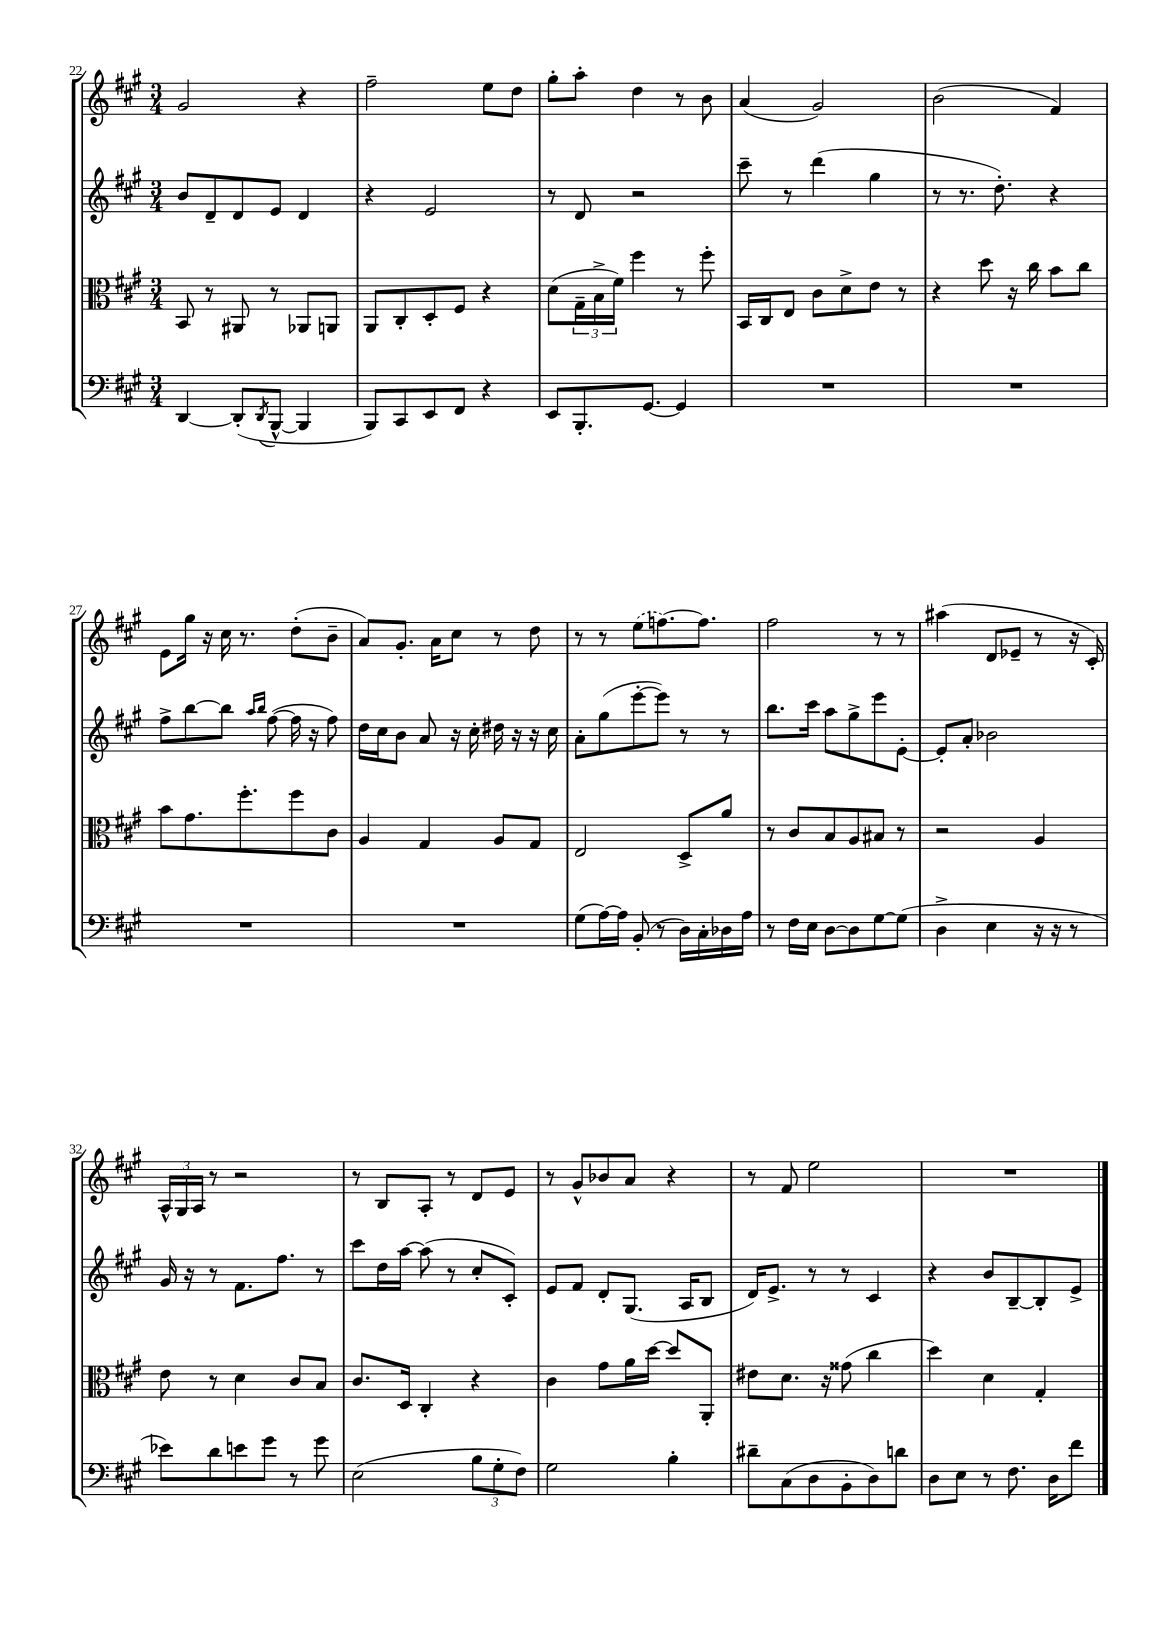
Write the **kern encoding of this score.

**kern	**kern	**kern	**kern
*part4	*part3	*part2	*part1
*staff4	*staff3	*staff2	*staff1
*clefF4	*clefC3	*clefG2	*clefG2
*k[f#c#g#]	*k[f#c#g#]	*k[f#c#g#]	*k[f#c#g#]
*M3/4	*M3/4	*M3/4	*M3/4
=22	=22	=22	=22
[4DD/	8BB/	8b/L	2g#/
.	8r	8d~/	.
(8DD'/L]	8AA#X/	8d/	.
8qDD/	.	.	.
[8BBB^^/J	8r	8e/J	.
4BBB/]	8AA-X/L	4d/	4r
.	8AAn/J	.	.
=23	=23	=23	=23
8BBB/L)	8AA/L	4r	2ff#~\
8CC#/	8C#'/	.	.
8EE/	8D'/	2e/	.
8FF#/J	8F#/J	.	.
4r	4r	.	8ee\L
.	.	.	8dd\J
=24	=24	=24	=24
8EE/L	(8d\L	8r	8gg#'\L
8.BBB'/	24G#~\L	8d/	8aa'\J
.	24B^\	.	.
.	24f#\JJ)	.	.
.	4ff#\	2r	4dd\
[8.GG#/J	.	.	.
4GG#/]	8r	.	8r
.	8ff#'\	.	8b\
=25	=25	=25	=25
2.r	16BB/LL	8ccc#~\	(4a/
.	16C#/J	.	.
.	8E/J	8r	.
.	8c#\L	(4ddd\	2g#/)
.	8d^\	.	.
.	8e\J	4gg#\	.
.	8r	.	.
=26	=26	=26	=26
2.r	4r	8r	(2b\
.	.	8.r	.
.	8dd\	.	.
.	.	8.dd'\)	.
.	16r	.	.
.	16cc#\	.	.
.	8b\L	4r	4f#/)
.	8cc#\J	.	.
!!LO:LB:g=z
=27	=27	=27	=27
2.r	8b\L	8ff#^\L	8e\L
.	8.g#\	[8bb\	16gg#\Jk
.	.	.	16r
.	.	8bb\J]	16cc#\
.	8.ff#'\	.	8.r
.	.	16qqaa/LL	.
.	.	16qqbb/JJ	.
.	.	([8ff#\	.
.	8ff#\	16ff#\]	(8dd'\L
.	.	16r	.
.	8c#\J	8ff#\)	8b~\J
=28	=28	=28	=28
2.r	4A/	16dd\LL	8a/L)
.	.	16cc#\J	.
.	.	8b\J	8.g#'/J
.	4G#/	8a/	.
.	.	.	16a\KL
.	.	16r	8cc#\J
.	.	16cc#'\	.
.	8A/L	16dd#X\	8r
.	.	16r	.
.	8G#/J	16r	8dd\
.	.	16cc#\	.
=29	=29	=29	=29
(8G#\L	2E/	8a'\L	8r
[16A\L)	.	(8gg#\	8r
16A\JJ]	.	.	.
(8BB'/	.	[8eee'\	(8ee\L
8r	.	8eee\J])	[8.ffn\)
16D\LL)	8D^/L	8r	.
16C#'\	.	.	8.ff\J]
16D-X\	8a/J	8r	.
16A\JJ	.	.	.
=30	=30	=30	=30
8r	8r	8.bb\L	2ff#\
16F#\LL	8c#/L	.	.
16E\JJ	.	16ccc#\Jk	.
[8D\L	8B/	8aa\L	.
8D\]	8A/	8gg#^\	.
[8G#\	8B#X/J	8eee\	8r
(8G#\J]	8r	[8e'\J	8r
=31	=31	=31	=31
4D^\	2r	8e'/L]	(4aa#X\
.	.	8a'/J	.
4E\	.	2b-X\	8d/L
.	.	.	8e-X~/J
16r	4A/	.	8r
16r	.	.	.
8r	.	.	16r
.	.	.	16c#'/)
!!LO:LB:g=z
=32	=32	=32	=32
8e-X\L)	8e\	16g#/	24A^^/LL
.	.	.	24G#/
.	.	16r	.
.	.	.	24A/JJ
8d\	8r	8r	8r
8en\	4d\	8.f#\L	2r
8g#\J	.	.	.
.	.	8.ff#\J	.
8r	8c#/L	.	.
8g#\	8B/J	8r	.
=33	=33	=33	=33
(2E\	8.c#/L	8ccc#\L	8r
.	.	16dd\L	8B/L
.	16D/Jk	[16aa\JJ	.
.	4C#'/	(8aa\]	8A'/J
.	.	8r	8r
12B\L	4r	8cc#'/L	8d/L
12G#'\	.	.	.
.	.	8c#'/J)	8e/J
12F#\J)	.	.	.
=34	=34	=34	=34
2G#\	4c#\	8e/L	8r
.	.	8f#/J	8g#^^/L
.	8g#\L	8d'/L	8b-X/
.	16a\L	(8.G#/J	8a/J
.	[16dd\JJ	.	.
4B'\	8dd/L]	.	4r
.	.	16A/KL	.
.	8AA'/J	8B/J	.
=35	=35	=35	=35
8d#X~\L	8e#X\L	16d/KL)	8r
.	.	8.e^/J	.
(8C#\	8.d\J	.	8f#/
8D\	.	8r	2ee\
.	16r	.	.
8BB'\	(8g##X\	8r	.
8D\)	4cc#\	4c#/	.
8dn\J	.	.	.
=36	=36	=36	=36
8D\L	4dd\)	4r	2.r
8E\J	.	.	.
8r	4d\	8b/L	.
8.F#\	.	[8B~/	.
.	4G#'/	8B'/]	.
16D\KL	.	.	.
8f#\J	.	8e^/J	.
==	==	==	==
*-	*-	*-	*-
